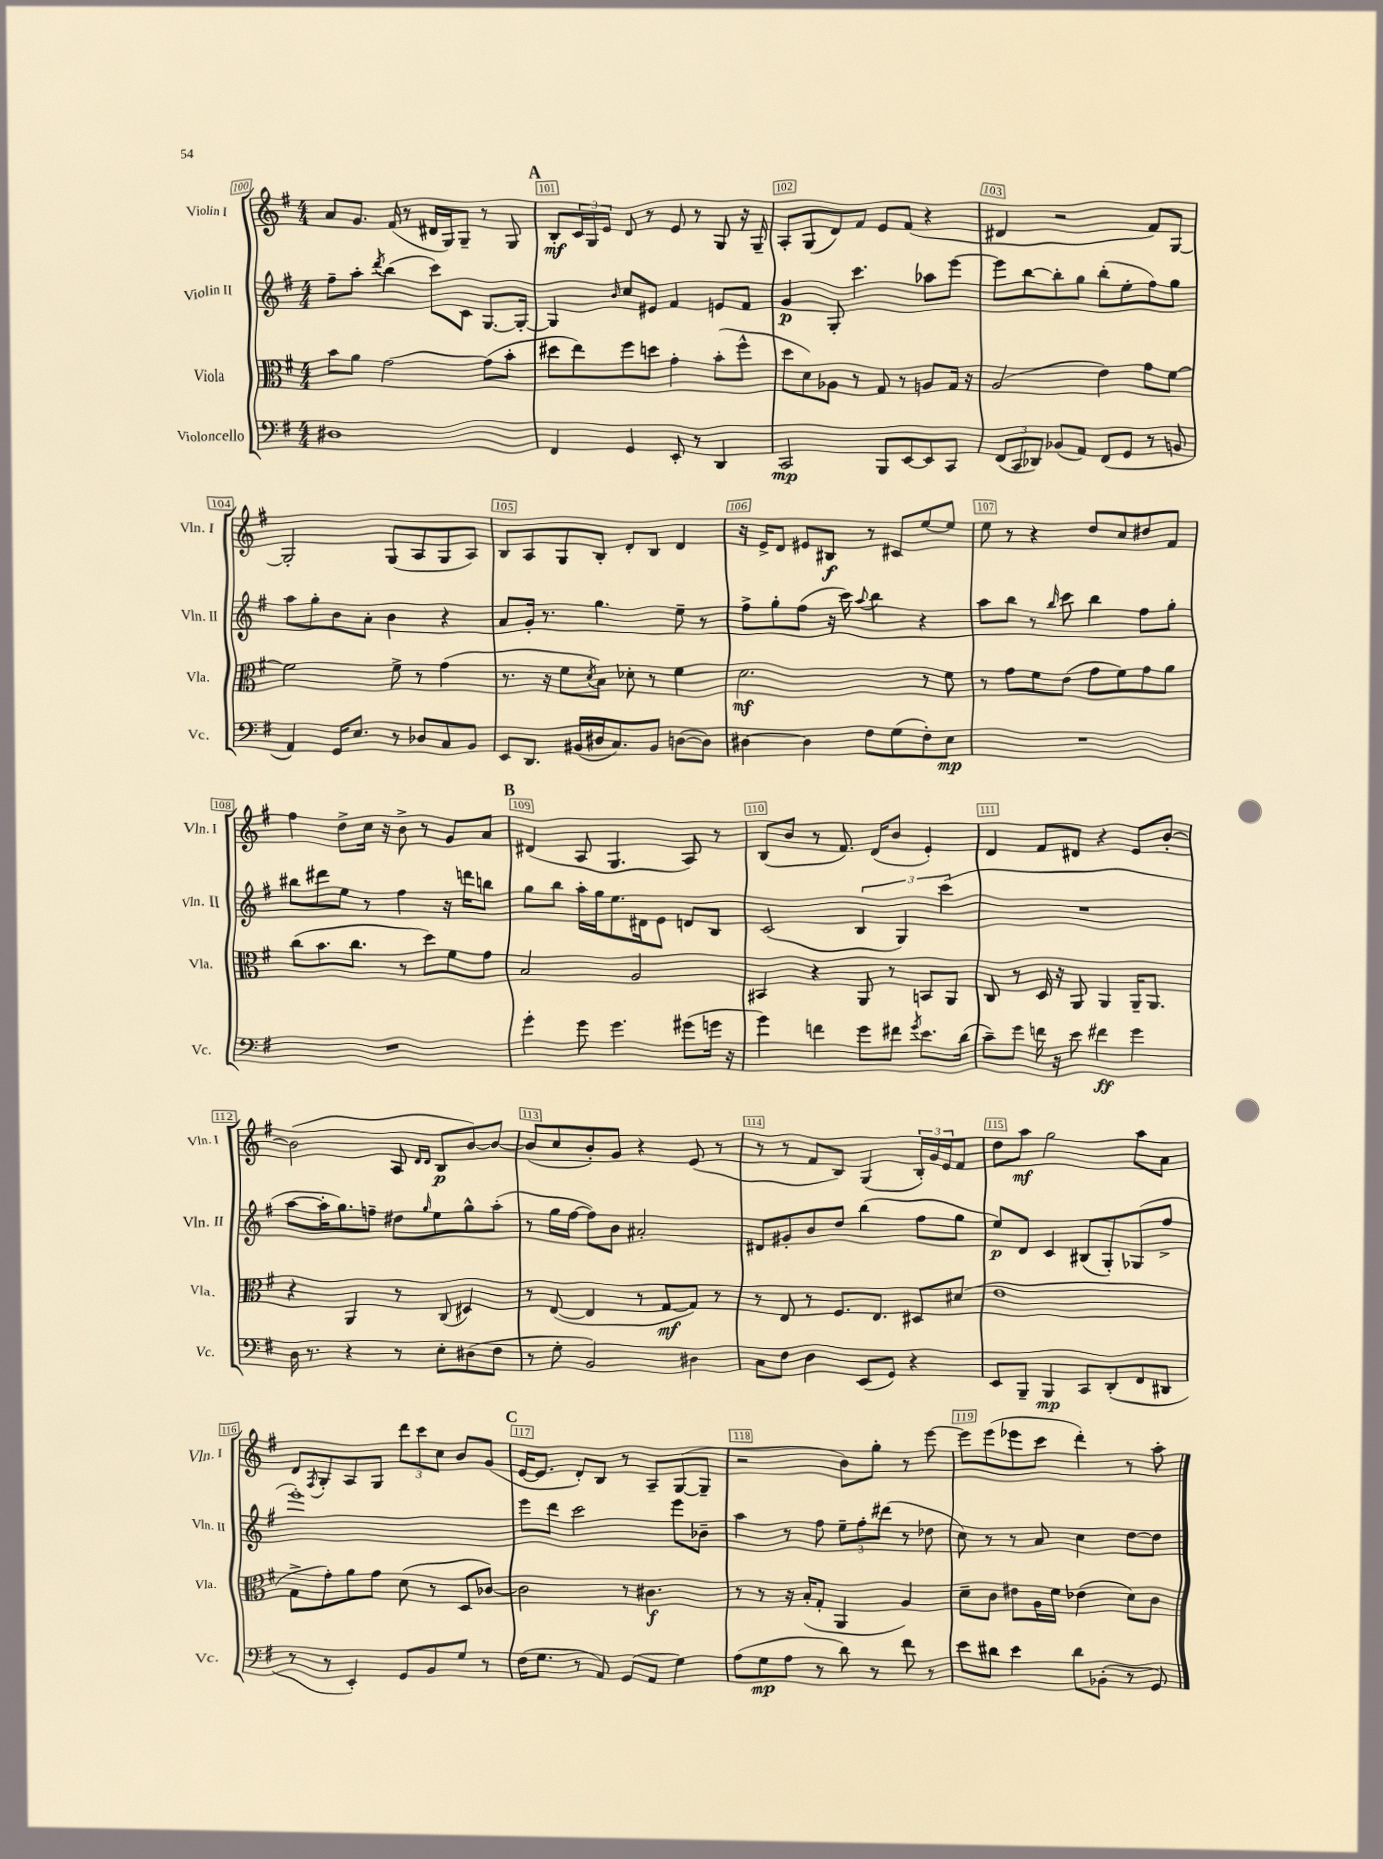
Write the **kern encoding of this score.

**kern	**kern	**kern	**kern
*staff4	*staff3	*staff2	*staff1
*clefF4	*clefC3	*clefG2	*clefG2
*k[f#]	*k[f#]	*k[f#]	*k[f#]
*M4/4	*M4/4	*M4/4	*M4/4
1D#	8b\L	8ff#~\L	8a/L
.	8a\J	8aa'\J	8.g/J
.	.	8qddd/	.
.	[2g\	(4bb\	.
.	.	.	(16f#/
.	.	.	8r
.	.	8ccc\L)	16d#/LL
.	.	.	16G/J)
.	.	8c\J	8G~/J
.	(8g\]L	[8.G/L	8r
.	8b'\J	.	8G/
.	.	16G'/_Jk	.
=	=	=	=
4FF#/	8dd#\L	4G/]	8B'/L
.	8ee\)	.	24c/L
.	.	.	24G/
.	.	.	24e/JJ
.	.	16qqb/	.
4GG/	8ff#\	8cc/L	8d/
.	8dd\J	8e#/J	8r
8EE'/	4g'\	4f#/	8e/
8r	.	.	8r
4DD/	(8b'\L	8e/L	8G/
.	8ff#^^\J	8f#/J	16r
.	.	.	16G~/
=	=	=	=
2CC/	8dd\L	4g/	8A'/L
.	8d\)	.	(8G/
.	8A-\J	8G'/	8d/)
.	8r	4.ccc\	8f#/J
8BBB/L	8G/	.	8e/L
[8EE/	8r	.	(8f#/J
8EE/]	8A/L	8aa-\L	4r
8CC/J	16G/Jk	[8eee\J	.
.	16r	.	.
=	=	=	=
(12FF#/L	(2A/	8eee\]L	4d#/
12CC/	.	.	.
.	.	[8bb\	.
12DD-/J)	.	.	.
(8BB-/L	.	8bb'\]	2r
8AA/J)	.	8gg\J	.
(8FF#/L	4e\)	(8bb'\L	.
8GG/J	.	8ee'\	.
8r	8g\L	8ff#\)	8f#/L)
8BB/	[8f#\J	8gg\J	[8G/J
=	=	=	=
4AA/)	2f#\]	8aa\L	2G'/]
.	.	8gg'\	.
16GG/LK	.	8b\	.
8.E/J	.	.	.
.	.	8a'\J	.
8r	8f#^\	4b\	(8G/L
8D-/L	8r	.	8A/
8C/	(4g\	4r	8G/
8BB/J	.	.	8A/J)
=	=	=	=
8EE/L	8.r	8a/L	8B/L
8.DD/J	.	16g'/Jk	8A/
.	16r	8.r	.
.	8f#\L	.	8G/
(16BB#/LL	.	.	.
.	8qd/	.	.
16D#/J	8B\J)	4.gg\	8B'/J
8.C/)	.	.	.
.	8d-'\	.	8d'/L
8BB#/J	8r	.	8B/J
([8D\L	4f#\	8ee~\	4d/
8D\]J)	.	8r	.
=	=	=	=
[4D#\	2.d\	8ff#^\L	16r
.	.	.	16e^/LK
.	.	8gg'\	8d/J
4D#\]	.	(8ff#\J	8e#/L
.	.	16r	8B#/J
.	.	16ccc\)	.
.	.	8qqaa/	.
8F#\L	.	4bb\	8r
(8G\	.	.	8c#/L
8F#'\)	8r	4r	[8ee/
8E\J	8f#\	.	8ee/]J
=	=	=	=
1r	8r	8aa\L	8ee\
.	8g\L	8bb\J	8r
.	8f#\	8r	4r
.	.	16qqbb/	.
.	(8e\J	8ccc\	.
.	8g\L	4bb\	8dd/L
.	8f#\)	.	8cc/
.	8g\	8ff#\L	8dd#/
.	8a\J	8gg'\J	8f#/J
=	=	=	=
1r	(8cc\L	8bb#\L	4ff#\
.	8.b\	8ddd#\	.
.	.	8ee\J	8dd^\L
.	8.cc\J	.	.
.	.	8r	16cc\Jk
.	.	.	16r
.	8r	4ff#\	8b^\
.	8dd\L)	.	8r
.	8f#\	16r	8g/L
.	.	16ddd\LK	.
.	8g\J	8bb\J	8a/J
=	=	=	=
4g'\	2B/	8gg\L	(4d#/
.	.	8bb\J	.
8g\	.	16aa'\LL	8A/
.	.	16gg\J	.
4.g\	.	8.ee\	4.G/
.	2A/	.	.
.	.	16d#\k	.
.	.	8e\J	.
(8g#\L	.	8d/L	8A/)
16g\Jk	.	8B/J	8r
16r	.	.	.
=	=	=	=
4g\)	4BB#/	(2c/	(8B/L
.	.	.	8b/J
4f\	4r	.	8r
.	.	.	8.f#/)
8g\L	8AA/	6B/	.
.	.	.	(16d/LK
8f#\J	8r	.	8b/J
.	.	6G/)	.
8qg/	.	.	.
8.e\L	8BB/L	.	4e'/)
.	.	(6ccc\	.
.	8AA/J	.	.
(16d\Jk	.	.	.
=	=	=	=
8c~\L)	8C/	1r	4d/
8g\J	8r	.	.
16f\	16D/	.	8f#/L
16r	16r	.	.
8e\	8AA/	.	8d#/J
4f#\	4AA/	.	4r
4g\	16AA~/LK	.	8e/L
.	8.AA/J	.	.
.	.	.	[8b'/J
=	=	=	=
16D\	4r	[8aa\L	(2b\]
8.r	.	.	.
.	.	16aa'\]K	.
.	.	8.gg\)	.
4r	4AA/	.	.
.	.	8ff~\J	.
8r	8r	8dd#\L	8A/
.	.	.	16qqd/LL
.	.	16qqgg/	16qqd/JJ
8E'\L	(8C/	8ee\	8B/L
(8D#\	4D#/)	8gg^^\	[8b/)
8F#\J	.	(8aa'\J	8b/_J
=	=	=	=
8r	8r	8r	(8b/]L
8G'\	([8E/	16gg\LL	8cc/
.	.	[16ff#\JJ	.
2BB/)	4E/]	8ff#\]L)	8b'/)
.	.	8b\J	8g/J
.	8r	2a#'/	4r
.	[8G/L	.	.
4D#\	8G/]J)	.	(8e/
.	8r	.	8r
=	=	=	=
8C\L	8r	8d#/L	8r
8F#\J	8E/	8g#'/	8r
4D\	8r	8b/	8f#/L
.	8.F#/L	8dd/J	8B/J)
(8EE/L	.	(4bb\	(4G/
.	8.E/J	.	.
8GG/J)	.	.	.
4r	8D#/L	8ff#\L	24B'/LL)
.	.	.	24g/
.	.	.	24e/J
.	(8d#/J	8gg\J	8f#/J
=	=	=	=
8EE/L	1e	8ee/L)	8dd\L
8BBB~/J	.	8d/J	8aa\J
4BBB/	.	4c/	2gg\
8CC/L	.	(8B#/L	.
(8DD'/	.	8G'/)	.
8FF#/	.	(8G-/	8aa\L
8DD#/J	.	8ff#^/J	8a\J
=	=	=	=
8r	8G^\L	1eee')	8d/L
.	.	.	8qF#/
8r	8g'\)	.	8G'/
4EE'/)	8a\	.	8A/
.	8g\J	.	8G/J
8GG/L	(8d\	.	12ddd\L
.	.	.	12ccc\
8BB/	8r	.	.
.	.	.	12cc\J
8G/J	8D/L	.	8b/L
8r	[8c-/J)	.	(8g/J
=	=	=	=
(16F#\LK	2c-\]	8eee\L	[16e/LK
8.G\J	.	.	8.e/]J
.	.	8ddd\J	.
8r	.	2ccc\	8d'/L)
8AA/)	.	.	8B/J
(8GG/L	8r	.	8r
8AA/J	4.c#\	.	8A~/L
4G\)	.	8eee\L	([8G/
.	.	8b-~\J	8G~/]J
=	=	=	=
(8A\L	8r	4aa\	2r
8G\	8r	.	.
8A\J	16r	8r	.
.	(16B'/LK	.	.
8r	8G'/J	8ff#\	.
8d\)	4AA/	12ee~\L	8b\L)
.	.	12ff#'\	.
8r	.	.	8gg'\J
.	.	(12ddd#\J	.
8f#\	4A/)	8r	8r
8r	.	8dd-\	[8eee\
=	=	=	=
8e\L	8d~\L	8cc\)	8eee\]L
8d#\J	8c\J	8r	(8eee\
4e\	8e#\L	8r	8eee-\
.	16A\L	8a/	8ccc\J
.	16f#\JJ	.	.
8d#\L	(4e-\	4cc\	4ddd'\)
(8BB-'\J	.	.	.
8r	8d\L)	[8dd\L	8r
8GG/)	8c\J	8dd\]J	8aa'\
==	==	==	==
*-	*-	*-	*-
